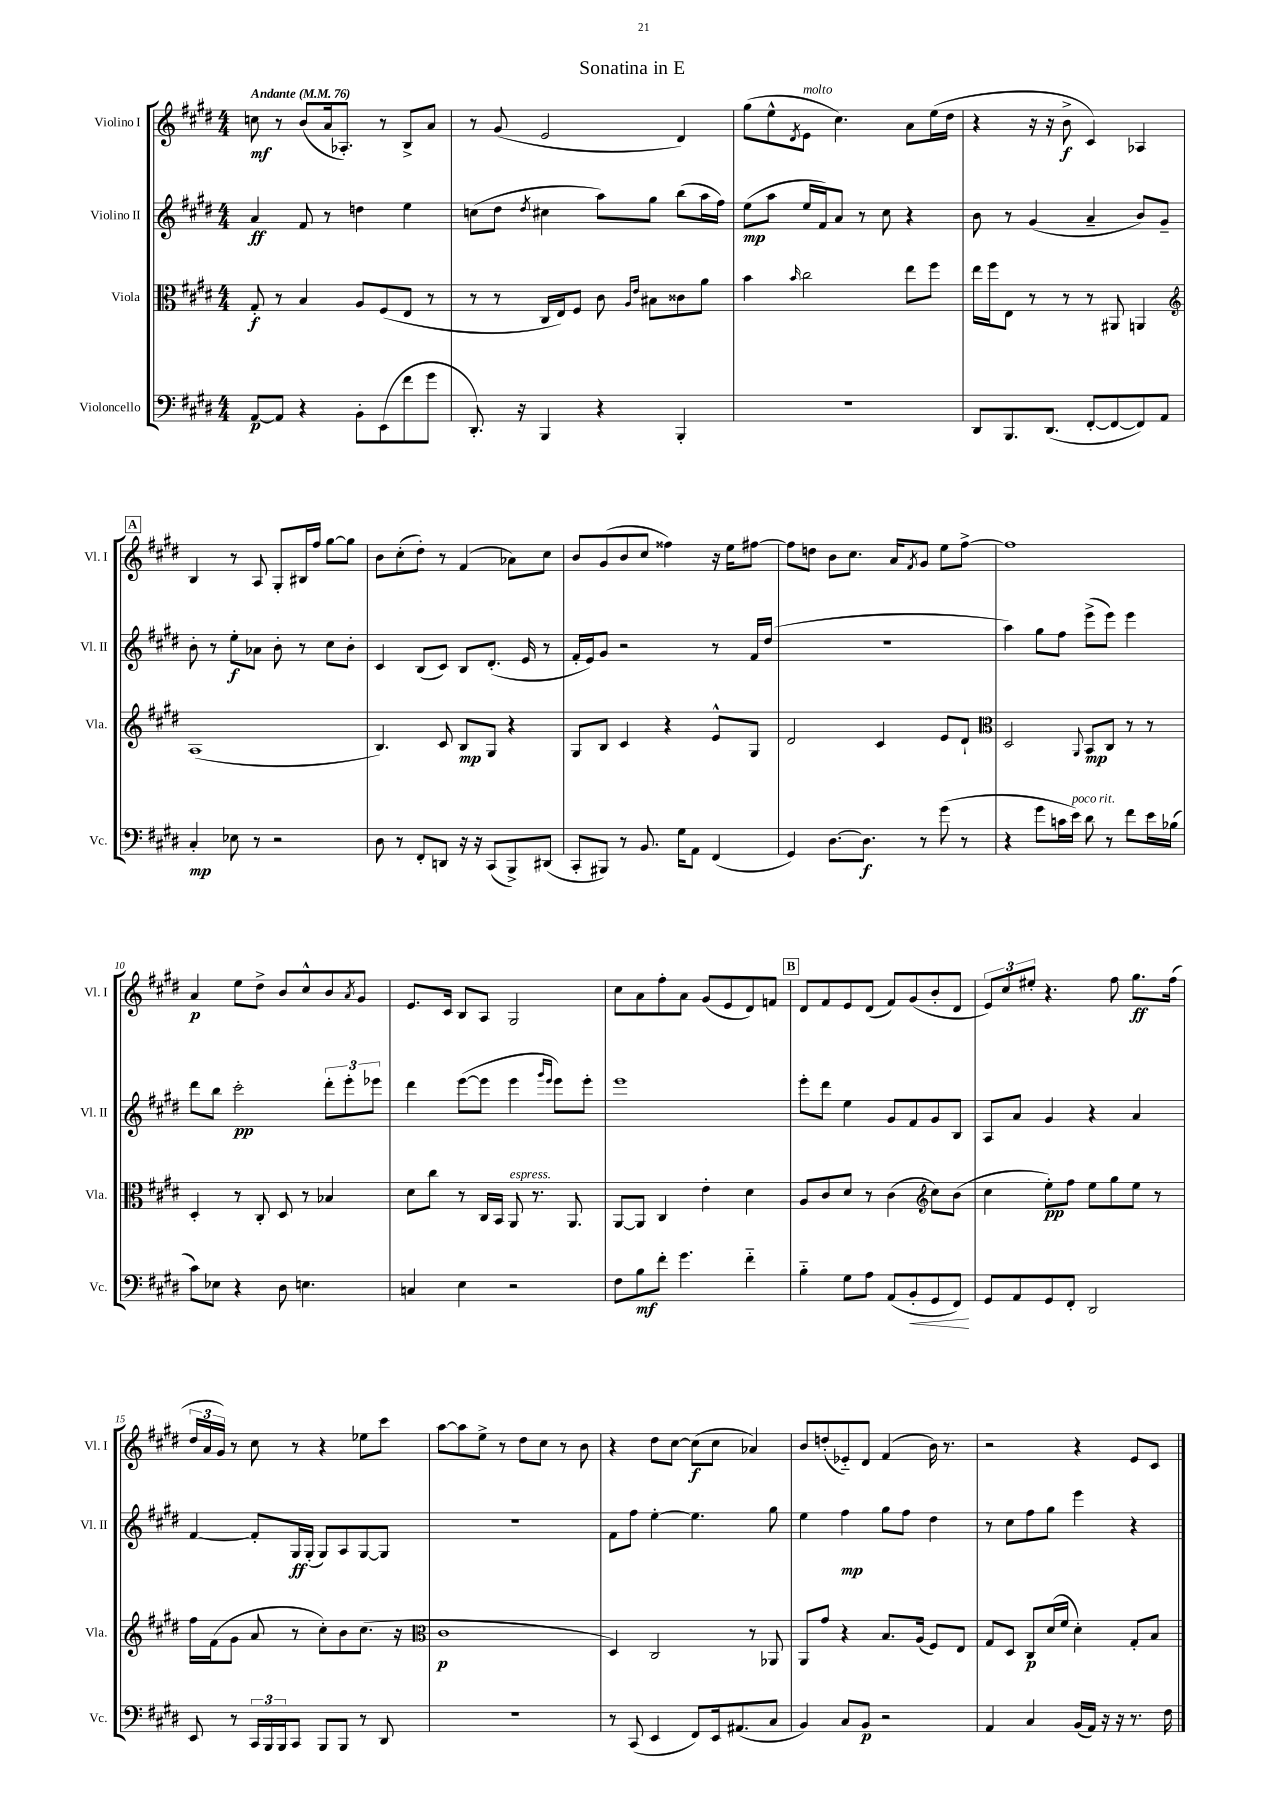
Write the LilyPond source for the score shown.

\header { title = "Sonatina in E" }
<<
\new StaffGroup <<
\new Staff = "s0" \with { instrumentName = "Violino I" shortInstrumentName = "Vl. I" } {
    \clef treble \key e \major \numericTimeSignature \time 4/4 \tempo "Andante" 4 = 76
    c''8\mf r8 b'8( a'16 aes8.-.) r8 b8-> a'8 |
    r8 gis'8( e'2 dis'4) |
    gis''8( e''8-^ \acciaccatura { dis'8 } e'8^\markup { \italic "molto" } cis''4.) a'8 e''16( dis''16 |
    r4 r16 r16 b'8->\f cis'4) aes4 |
    \mark \markup { \box "A" } b4 r8 a8 gis8-. bis16 fis''16 gis''8~ gis''8 |
    b'8 cis''8-.( dis''8-.) r8 fis'4( aes'8) cis''8 |
    b'8 gis'8( b'8 cis''8 fisis''4) r16 e''16 fis''8~ |
    fis''8 d''8 b'8 cis''8. a'16 \acciaccatura { fis'8 } gis'8 e''8 fis''8~-> |
    fis''1 |
    a'4\p e''8 dis''8-> b'8 cis''8-^ b'8 \acciaccatura { a'8 } gis'8 |
    e'8. cis'16 b8 a8 gis2 |
    cis''8 a'8 fis''8-. a'8 gis'8( e'8 dis'8) f'8 |
    \mark \markup { \box "B" } dis'8 fis'8 e'8 dis'8( fis'8) gis'8( b'8-. dis'8 |
    \tuplet 3/2 { e'8) cis''8 eis''8-. } r4. fis''8 gis''8.\ff fis''16( |
    \tuplet 3/2 { dis''16 a'16 gis'16) } r8 cis''8 r8 r4 ees''8 cis'''8 |
    a''8~ a''8 e''8-> r8 dis''8 cis''8 r8 b'8 |
    r4 dis''8 cis''8~ cis''8\f( cis''8 aes'4) |
    b'8 d''8-.( ees'8-_) dis'8 fis'4( b'16) r8. |
    r2 r4 e'8 cis'8 \bar "|." |
}
\new Staff = "s1" \with { instrumentName = "Violino II" shortInstrumentName = "Vl. II" } {
    \clef treble \key e \major \numericTimeSignature \time 4/4
    a'4\ff fis'8 r8 d''4 e''4 |
    c''8( dis''8 \acciaccatura { dis''8 } cis''4 a''8) gis''8 b''8( a''16 fis''16) |
    e''8\mp( a''8 e''16 fis'16) a'8 r8 cis''8 r4 |
    b'8 r8 gis'4( a'4-- b'8) gis'8-- |
    \mark \markup { \box "A" } b'8-. r8 e''8-.\f aes'8 b'8-. r8 cis''8 b'8-. |
    cis'4 b8( cis'8) b8 dis'8.-.( e'16 r8 |
    fis'16-. e'16) gis'8 r2 r8 fis'16 dis''16( |
    r1 |
    a''4) gis''8 fis''8 e'''8->( e'''8) e'''4 |
    dis'''8 b''8 cis'''2-.\pp \tuplet 3/2 { dis'''8-. e'''8-. ees'''8 } |
    dis'''4 e'''8~( e'''8 e'''4 \grace { gis'''16 e'''16 } e'''8) e'''8-. |
    e'''1 |
    \mark \markup { \box "B" } e'''8-. dis'''8 e''4 gis'8 fis'8 gis'8 b8 |
    a8 a'8 gis'4 r4 a'4 |
    fis'4~ fis'8-. gis16\ff gis16-.( gis8) a8 gis8~ gis8 |
    R1 |
    fis'8 fis''8 e''4~-. e''4. gis''8 |
    e''4 fis''4\mp gis''8 fis''8 dis''4 |
    r8 cis''8 fis''8 gis''8 e'''4 r4 \bar "|." |
}
\new Staff = "s2" \with { instrumentName = "Viola" shortInstrumentName = "Vla." } {
    \clef alto \key e \major \numericTimeSignature \time 4/4
    gis8-.\f r8 b4 a8 fis8( e8 r8 |
    r8 r8 cis16 e16) fis8 cis'8 \grace { a16 e'16 } bis8 cisis'8 a'8 |
    b'4 \grace { b'16 } cis''2 e''8 fis''8 |
    e''16 fis''16 e8 r8 r8 r8 ais,8 a,4 |
    \mark \markup { \box "A" } \clef treble a1( |
    b4.) cis'8 b8\mp gis8 r4 |
    gis8 b8 cis'4 r4 e'8-^ gis8 |
    dis'2 cis'4 e'8 dis'8-! |
    \clef alto dis2 \appoggiatura { a,8 } b,8\mp cis8 r8 r8 |
    dis4-. r8 cis8-. dis8 r8 bes4 |
    dis'8 cis''8 r8 cis16 b,16 a,8^\markup { \italic "espress." } r8. a,8. |
    a,8~ a,8 cis4 e'4-. dis'4 |
    \mark \markup { \box "B" } a8 cis'8 dis'8 r8 cis'4( \clef treble cis''8) b'8( |
    cis''4 e''8-.\pp) fis''8 e''8 gis''8 e''8 r8 |
    fis''16 fis'16( gis'8 a'8 r8 cis''8-.) b'8 cis''8.( r16 |
    \clef alto cis'1\p |
    dis4) cis2 r8 aes,8 |
    a,8 gis'8 r4 b8. a16( fis8) e8 |
    gis8 dis8 cis8\p dis'16( fis'16 dis'4-.) gis8-. b8 \bar "|." |
}
\new Staff = "s3" \with { instrumentName = "Violoncello" shortInstrumentName = "Vc." } {
    \clef bass \key e \major \numericTimeSignature \time 4/4
    a,8~\p a,8 r4 b,8-. e,8( fis'8 gis'8 |
    dis,8.-.) r16 b,,4 r4 b,,4-. |
    R1 |
    dis,8 b,,8. dis,8.( fis,8~-. fis,8~ fis,8) a,8 |
    \mark \markup { \box "A" } cis4-.\mp ees8 r8 r2 |
    dis8 r8 fis,8-. d,8 r16 r16 cis,8( b,,8->) dis,8( |
    cis,8-. bis,,8) r8 b,8. gis16 a,8 fis,4( |
    gis,4) dis8.~ dis8.\f r8 gis'8( r8 |
    r4 gis'8 c'16 e'16^\markup { \italic "poco rit." }) dis'8 r8 fis'8 e'16 bes16( |
    cis'8) ees8 r4 dis8 e4. |
    c4 e4 r2 |
    fis8 b8\mf fis'8-. gis'4. fis'4-_ |
    \mark \markup { \box "B" } b4-_ gis8 a8 a,8( b,8-.\< gis,8 fis,8\!) |
    gis,8 a,8 gis,8 fis,8-. dis,2 |
    e,8 r8 \tuplet 3/2 { cis,16 b,,16 b,,16 } cis,8 b,,8 b,,8 r8 dis,8 |
    r1 |
    r8 cis,8( e,4 fis,8) e,16 ais,8.( cis8 |
    b,4) cis8 b,8\p r2 |
    a,4 cis4 b,16( a,16) r16 r16 r8. fis16 \bar "|." |
}
>>
>>
